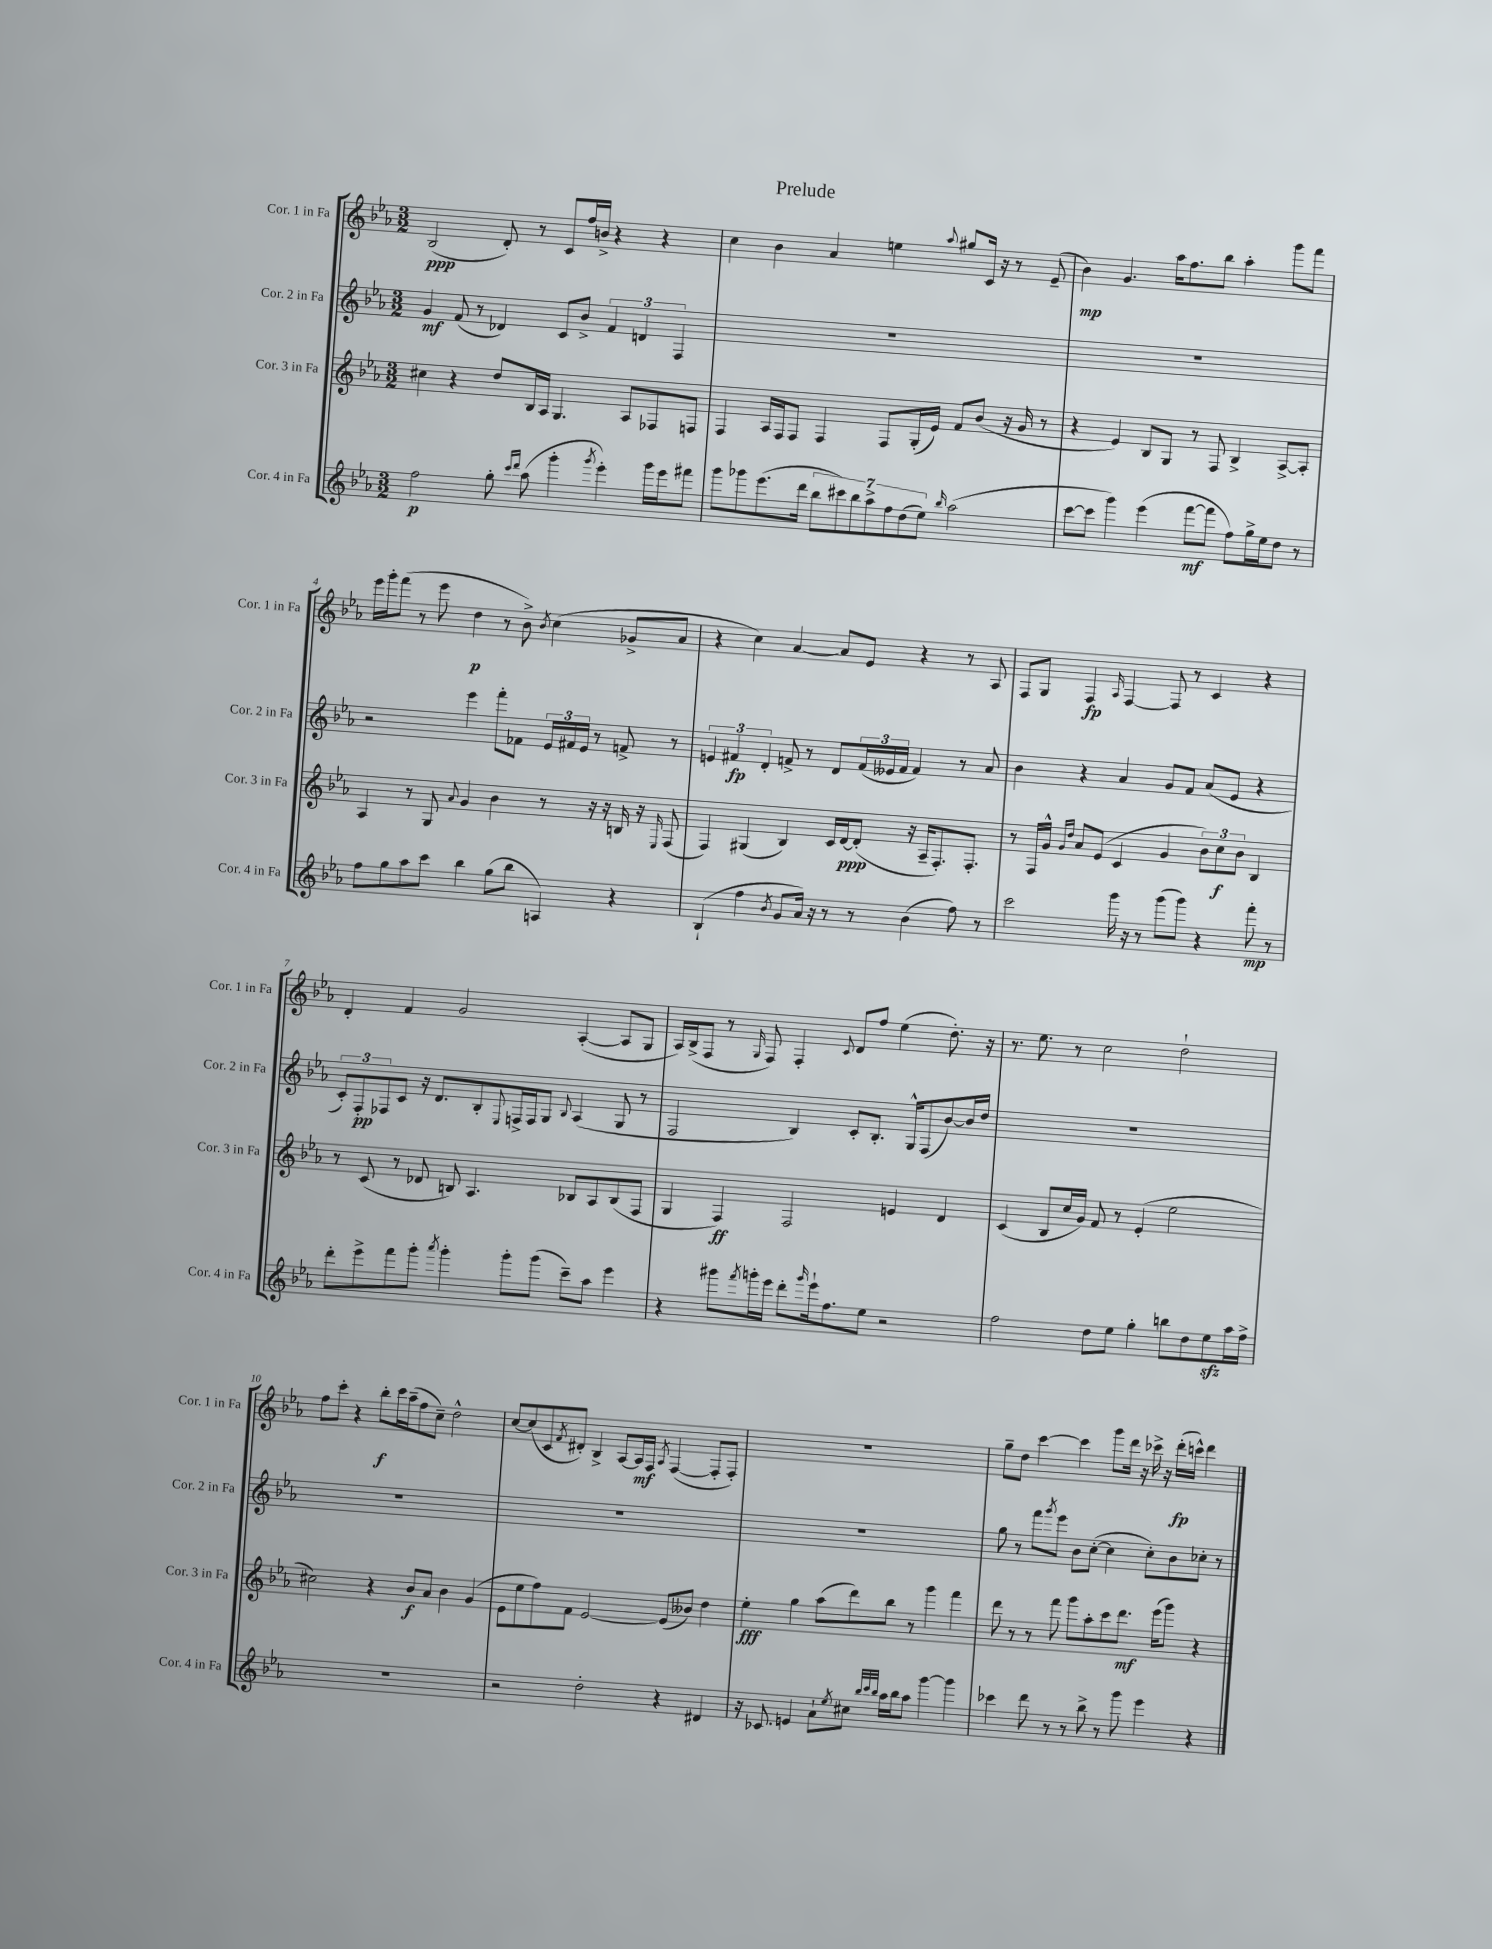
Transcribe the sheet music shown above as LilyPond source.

\header { title = "Prelude" }
<<
\new StaffGroup <<
\new Staff = "s0" \with { instrumentName = "Cor. 1 in Fa" shortInstrumentName = "Cor. 1 in Fa" } {
    \clef treble \key ees \major \numericTimeSignature \time 3/2
    bes2\ppp( d'8-.) r8 c'8 f''16 b'16-> r4 r4 |
    c''4 bes'4 aes'4 e''4 \appoggiatura { aes''8 } gis''8 c'16 r16 r8 ees'8--( |
    bes'4\mp) g'4. aes''16 f''8. bes''8 aes''4-. g'''8 f'''8 |
    ees'''16 g'''16-. f'''8( r8 ees'''8 d''4\p r8 bes'8->) \acciaccatura { bes'8 } c''4( ges'8-> aes'8 |
    r4 c''4) aes'4~ aes'8 ees'8 r4 r8 aes8 |
    f8 g8 f4\fp \grace { aes16 } f4~ f8 r8 c'4 r4 |
    d'4-. f'4 g'2 aes4~-.( aes8 g8 |
    aes16) bes16->( f8 r8 \grace { g16 } f8) f4-. \appoggiatura { c'8 } d'8 f''8 ees''4( d''8.-.) r16 |
    r8. ees''8. r8 c''2 d''2-! |
    f''8 c'''8-. r4 bes''8-.\f c'''16 aes''16--( f''8 c''8--) d''2-^ |
    c''8~ c''8( c'8 \acciaccatura { f'8 } dis'8-.) bes4-> aes8~ aes16\mf f16 \acciaccatura { aes8 } f4~( f8-. f8-.) |
    R1. |
    g''8-- d''8 c'''4~ c'''4 g'''8 d'''16 r16 ces'''16-> r16 d'''16-.\fp( c'''16-^) d'''4 \bar "|." |
}
\new Staff = "s1" \with { instrumentName = "Cor. 2 in Fa" shortInstrumentName = "Cor. 2 in Fa" } {
    \clef treble \key ees \major \numericTimeSignature \time 3/2
    g'4\mf f'8( r8 des'4) c'8 bes'8-> \tuplet 3/2 { f'4 d'4 f4 } |
    R1. |
    R1. |
    r2 ees'''4 f'''8-. fes'8 \tuplet 3/2 { ees'16 fis'16 ees'16 } r8 f'8-> r8 |
    \tuplet 3/2 { e'4 fis'4\fp d'4-. } f'8-> r8 d'8 \tuplet 3/2 { f'16( eeses'16 f'16 } f'4) r8 aes'8 |
    bes'4 r4 aes'4 g'8 f'8 aes'8( ees'8 r4 |
    \tuplet 3/2 { c'8-.) f8-.\pp fes8 } c'8 r16 d'8. bes8-. \appoggiatura { ees8 } f16-> f16 g8 \appoggiatura { bes8 } aes4( g8 r8 |
    f2 bes4) c'8-. bes8.-. g16-^ f8( bes'8~) bes'16 d''16 |
    R1. |
    R1. |
    R1. |
    R1. |
    g''8 r8 f'''8 \acciaccatura { g'''8 } ees'''8 bes'8 c''8~-.( c''4 c''8-.) bes'8 ces''8-. r8 \bar "|." |
}
\new Staff = "s2" \with { instrumentName = "Cor. 3 in Fa" shortInstrumentName = "Cor. 3 in Fa" } {
    \clef treble \key ees \major \numericTimeSignature \time 3/2
    cis''4 r4 d''8 bes16 aes16 g4. aes8 fes8 f8 |
    f4 aes16 f16 f8 f4 f8 g16-.( ees'16) f'8 bes'8( r16 g'16 r8 |
    r4 ees'4) bes8 g8 r8 f8 bes4-> aes8~-> aes8-. |
    aes4 r8 g8 \appoggiatura { aes'8 } g'4 bes'4 r8 r16 r16 b16 r16 \grace { ees16 } f8( |
    f4) gis4( bes4) c'16 d'16~\ppp d'8-.( r16 aes16-- f8.-.) f8.-. |
    r8 f16 g'16-^ \grace { g'16 d''16 } aes'8 ees'8( c'4 g'4 \tuplet 3/2 { bes'8) c''8\f bes'8 } bes4 |
    r8 c'8( r8 des'8 b8) aes4. bes8 aes8 bes8( f8 |
    g4 f4\ff) f2 e'4 d'4 |
    c'4( bes8 c''16 g'16) f'8 r8 ees'4-.( ees''2 |
    cis''2) r4 bes'8\f aes'8 bes'4 g'4( |
    ees'8 ees''8 f''8) f'8 ees'2~ ees'8( beses'8) d''4 |
    ees''4-.\fff g''4 aes''8( d'''8) bes''8 r8 g'''4 f'''4 |
    d'''8 r8 r8 f'''8 g'''8 aes''8-. c'''8 d'''8.\mf ees'''16( g'''8) r4 \bar "|." |
}
\new Staff = "s3" \with { instrumentName = "Cor. 4 in Fa" shortInstrumentName = "Cor. 4 in Fa" } {
    \clef treble \key ees \major \numericTimeSignature \time 3/2
    f''2\p g''8-. \grace { c'''16 d'''16 } aes''8( g'''4-. \acciaccatura { g'''8 } ees'''4-.) g'''16 ees'''16 fis'''8 |
    g'''8 ges'''8 ees'''8.( d'''16 \tuplet 7/4 { bes''8 cis'''8) bes''8 aes''8-> f''8 d''8( ees''8) } \grace { bes''16 } aes''2( |
    c'''8~ c'''8 g'''4) ees'''4( f'''8~\mf f'''8 f''8) g''16-> ees''16 d''8 r8 |
    f''8 g''8 aes''8 c'''8 bes''4 g''8( bes''8 a4) r4 |
    bes4-!( f''4 \acciaccatura { bes'8 } g'8 aes'16) r16 r8 r8 bes'4( f''8) r8 |
    c'''2 g'''16 r16 r8 g'''8( g'''8) r4 f'''8-.\mp r8 |
    d'''8-. ees'''8-> f'''8 g'''8-. \acciaccatura { aes'''8 } g'''4-. g'''8-. g'''8( c'''8--) aes''8 ees'''4 |
    r4 gis'''8 \acciaccatura { f'''8 } g'''16-. ees'''16 d'''8-. \grace { g'''16 } ees'''16-! f''8. ees''8 r2 |
    f''2 d''8 ees''8 g''4-. b''8 d''8 ees''8\sfz aes''16 f''16-> |
    R1. |
    r2 d''2-. r4 dis'4 |
    r16 ces'8. e'4 aes'8-! \acciaccatura { ees''8 } cis''8 \grace { bes''32 c'''32 bes''32 } aes''16 bes''16 aes''8 g'''4~ g'''4 |
    ces'''4 d'''8 r8 r8 bes''8-> r8 g'''8 ees'''4 r4 \bar "|." |
}
>>
>>
